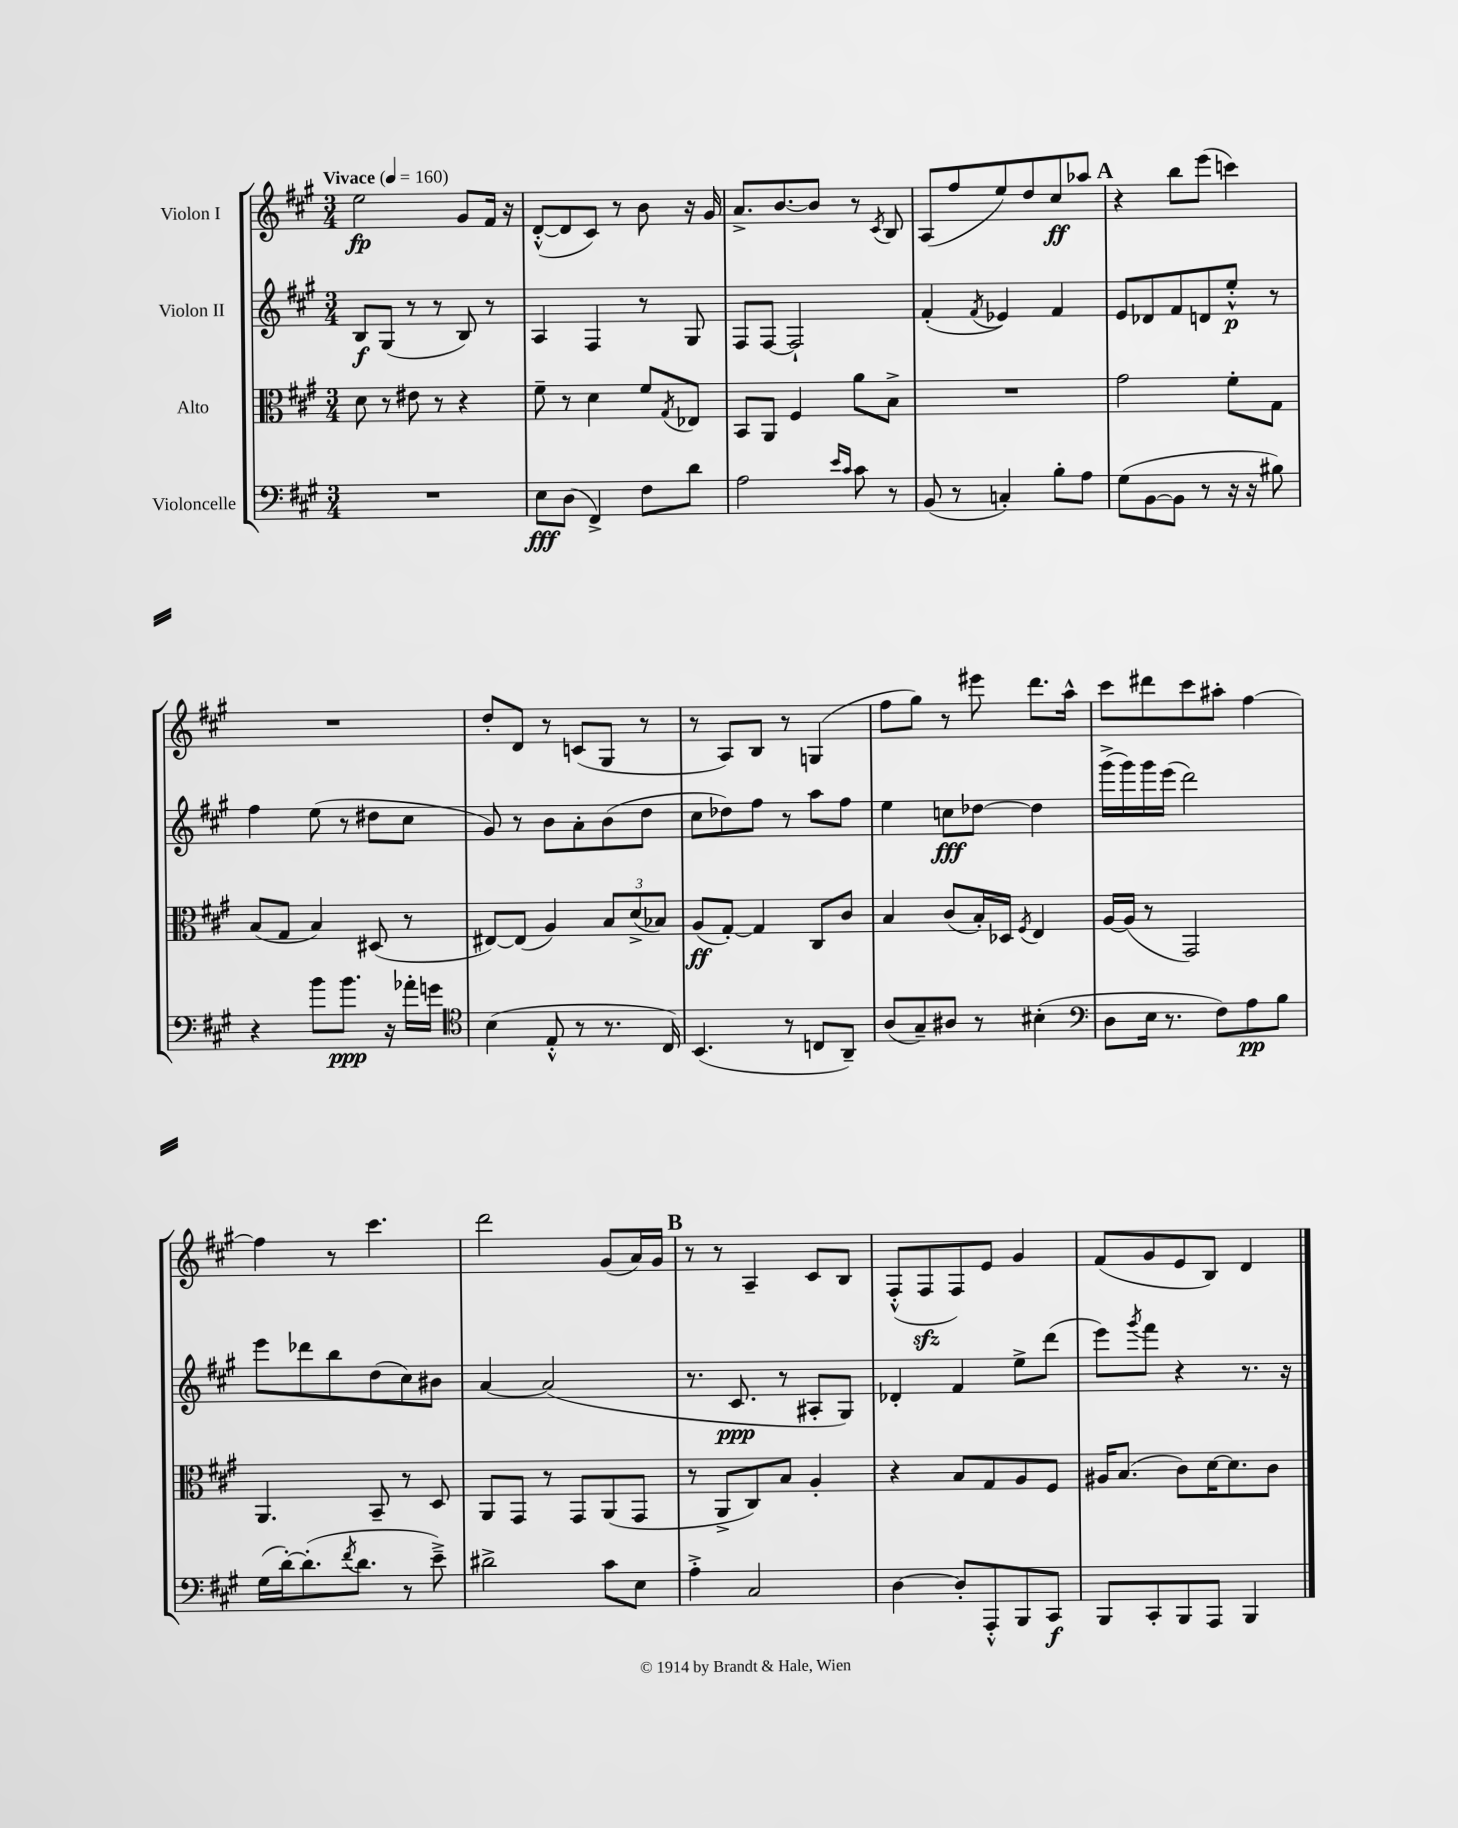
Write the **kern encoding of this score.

**kern	**dynam	**kern	**dynam	**kern	**dynam	**kern	**dynam
*part4	*part4	*part3	*part3	*part2	*part2	*part1	*part1
*staff4	*staff4	*staff3	*staff3	*staff2	*staff2	*staff1	*staff1
*I"Violoncelle	*	*I"Alto	*	*I"Violon II	*	*I"Violon I	*
*clefF4	*	*clefC3	*	*clefG2	*	*clefG2	*
*k[f#c#g#]	*	*k[f#c#g#]	*	*k[f#c#g#]	*	*k[f#c#g#]	*
*M3/4	*	*M3/4	*	*M3/4	*	*M3/4	*
*MM160	*	*MM160	*	*MM160	*	*MM160	*
=1	=1	=1	=1	=1	=1	=1	=1
!	!	!	!	!	!	!LO:TX:a:B:t=Vivace	!
2.r	.	8d\	.	8B/L	f	2ee\	fp
.	.	8r	.	(8G#/J	.	.	.
.	.	8e#X\	.	8r	.	.	.
.	.	8r	.	8r	.	.	.
.	.	4r	.	8B/)	.	8g#/L	.
.	.	.	.	8r	.	16f#/Jk	.
.	.	.	.	.	.	16r	.
=2	=2	=2	=2	=2	=2	=2	=2
8E\L	fff	8f#~\	.	4A/	.	([8d'^^/L	.
(8D\J	.	8r	.	.	.	8d/]	.
4FF#^/)	.	4d\	.	4F#/	.	8c#/J)	.
.	.	.	.	.	.	8r	.
8F#\L	.	8f#/L	.	8r	.	8b\	.
.	.	8qG#/	.	.	.	.	.
8d\J	.	8E-X/J	.	8G#/	.	16r	.
.	.	.	.	.	.	16g#/	.
=3	=3	=3	=3	=3	=3	=3	=3
2A\	.	8BB/L	.	8F#/L	.	8.a^/L	.
.	.	8AA/J	.	[8F#/J	.	.	.
.	.	.	.	.	.	[8.b/	.
.	.	4F#/	.	2F#`/]	.	.	.
.	.	.	.	.	.	8b/J]	.
16qqe/LL	.	.	.	.	.	.	.
16qqc#/JJ	.	.	.	.	.	.	.
8c#\	.	8a\L	.	.	.	8r	.
.	.	.	.	.	.	8qc#/	.
8r	.	8B^\J	.	.	.	8B/	.
=4	=4	=4	=4	=4	=4	=4	=4
(8BB/	.	2.r	.	(4f#'/	.	(8A/L	.
8r	.	.	.	.	.	8ff#/	.
.	.	.	.	8qf#/	.	.	.
4Cn'/)	.	.	.	4e-X/)	.	8ee/)	.
.	.	.	.	.	.	8dd/	.
8B'\L	.	.	.	4f#/	.	8cc#/	ff
8A\J	.	.	.	.	.	8aa-X/J	.
!!LO:REH:place=s1:t=A
=5	=5	=5	=5	=5	=5	=5	=5
(8G#\L	.	2g#\	.	8e/L	.	4r	.
[8BB\	.	.	.	8d-X/	.	.	.
8BB\J]	.	.	.	8f#/	.	8bb\L	.
8r	.	.	.	8dn/	.	(8eee\J	.
16r	.	8f#'\L	.	8ee'^^/J	p	4cccn\)	.
16r	.	.	.	.	.	.	.
8B#X\)	.	8G#\J	.	8r	.	.	.
!!LO:LB:g=z
=6	=6	=6	=6	=6	=6	=6	=6
4r	.	(8B/L	.	4ff#\	.	2.r	.
.	.	8G#/J	.	.	.	.	.
8b\L	.	4B/)	.	(8ee\	.	.	.
8.b\J	ppp	.	.	8r	.	.	.
.	.	(8D#X/	.	8dd#X\L	.	.	.
16r	.	.	.	.	.	.	.
16a-X'\LL	.	8r	.	8cc#\J	.	.	.
16gn\JJ	.	.	.	.	.	.	.
=7	=7	=7	=7	=7	=7	=7	=7
*clefC4	*	*	*	*	*	*	*
(4B\	.	[8E#X/L)	.	8g#/)	.	8dd'/L	.
.	.	(8E#/J]	.	8r	.	8d/J	.
8E'^^/	.	4A/)	.	8b\L	.	8r	.
8r	.	.	.	8a'\	.	(8cn/L	.
8.r	.	12B/L	.	(8b\	.	8G#/J	.
.	.	(12d^/	.	.	.	.	.
.	.	.	.	8dd\J	.	8r	.
.	.	12B-X/J)	.	.	.	.	.
16C#/)	.	.	.	.	.	.	.
=8	=8	=8	=8	=8	=8	=8	=8
(4.BB/	.	(8A/L	ff	8cc#\L	.	8r	.
.	.	[8G#'/J)	.	8dd-X\)	.	8A/L)	.
.	.	4G#/]	.	8ff#\J	.	8B/J	.
8r	.	.	.	8r	.	8r	.
8Cn/L	.	8C#/L	.	8aa\L	.	(4Gn/	.
8AA~/J)	.	8c#/J	.	8ff#\J	.	.	.
=9	=9	=9	=9	=9	=9	=9	=9
(8A/L	.	4B/	.	4ee\	.	8ff#\L	.
8G#~/)	.	.	.	.	.	8gg#\J)	.
8A#X/J	.	(8c#/L	.	8ccn\L	fff	8r	.
8r	.	16B'/L)	.	[8dd-X\J	.	8eee#X\	.
.	.	16D-X/JJ	.	.	.	.	.
.	.	8qF#/	.	.	.	.	.
(4B#X'\	.	4E/	.	4dd-\]	.	8.ddd\L	.
.	.	.	.	.	.	16aa^^\Jk	.
=10	=10	=10	=10	=10	=10	=10	=10
*clefF4	*	*	*	*	*	*	*
8D\L	.	[16A/LL	.	(16ggg#^\LL	.	8ccc#\L	.
.	.	(16A/JJ]	.	16ggg#\)	.	.	.
16E\Jk	.	8r	.	16ggg#\	.	8ddd#X\	.
8.r	.	.	.	(16eee\JJ	.	.	.
.	.	2GG#/)	.	2ddd\)	.	8ccc#\	.
8F#\L)	.	.	.	.	.	8aa#X'\J	.
8A\	pp	.	.	.	.	[4ff#\	.
8B\J	.	.	.	.	.	.	.
!!LO:LB:g=z
=11	=11	=11	=11	=11	=11	=11	=11
(16G#\LL	.	4.AA/	.	8eee\L	.	4ff#\]	.
[16d'\J)	.	.	.	.	.	.	.
(8.d'\]	.	.	.	8ddd-X\	.	.	.
.	.	.	.	8bb\	.	8r	.
8qf#/	.	.	.	.	.	.	.
8.d\J	.	.	.	.	.	.	.
.	.	8BB~/	.	(8dd\	.	4.ccc#\	.
8r	.	8r	.	8cc#\)	.	.	.
8e~^\)	.	8D/	.	8b#X\J	.	.	.
=12	=12	=12	=12	=12	=12	=12	=12
2d#X^\	.	8AA/L	.	[4a/	.	2ddd\	.
.	.	8GG#/J	.	.	.	.	.
.	.	8r	.	(2a/]	.	.	.
.	.	8GG#/L	.	.	.	.	.
8c#\L	.	(8AA/	.	.	.	(8g#/L	.
8E\J	.	8GG#/J	.	.	.	16a/L)	.
.	.	.	.	.	.	16g#/JJ	.
!!LO:REH:place=s1:t=B
=13	=13	=13	=13	=13	=13	=13	=13
4A'^\	.	8r	.	8.r	.	8r	.
.	.	8AA^/L	.	.	.	8r	.
.	.	.	.	8.c#/	ppp	.	.
2C#/	.	8C#/)	.	.	.	4A~/	.
.	.	8B/J	.	8r	.	.	.
.	.	4A'/	.	8A#X'/L	.	8c#/L	.
.	.	.	.	8G#/J)	.	8B/J	.
=14	=14	=14	=14	=14	=14	=14	=14
[4D\	.	4r	.	4d-X'/	.	(8F#'^^/L	.
.	.	.	.	.	.	8F#zz/	.
8D'/L]	.	8B/L	.	4f#/	.	8F#/)	.
8AAA'^^/	.	8G#/	.	.	.	8e/J	.
8BBB/	.	8A/	.	8ee^\L	.	4g#/	.
8CC#/J	f	8F#/J	.	(8ddd\J	.	.	.
=15	=15	=15	=15	=15	=15	=15	=15
8BBB/L	.	16A#X/KL	.	8eee\L)	.	(8f#/L	.
.	.	(8.B/J	.	.	.	.	.
.	.	.	.	8qggg#/	.	.	.
8CC#'/	.	.	.	8fff#\J	.	8g#/	.
8BBB/	.	8c#\L)	.	4r	.	8e/	.
8AAA/J	.	[16d\K	.	.	.	8B/J)	.
.	.	8.d\]	.	.	.	.	.
4BBB/	.	.	.	8.r	.	4d/	.
.	.	8c#\J	.	.	.	.	.
.	.	.	.	16r	.	.	.
==	==	==	==	==	==	==	==
*-	*-	*-	*-	*-	*-	*-	*-
